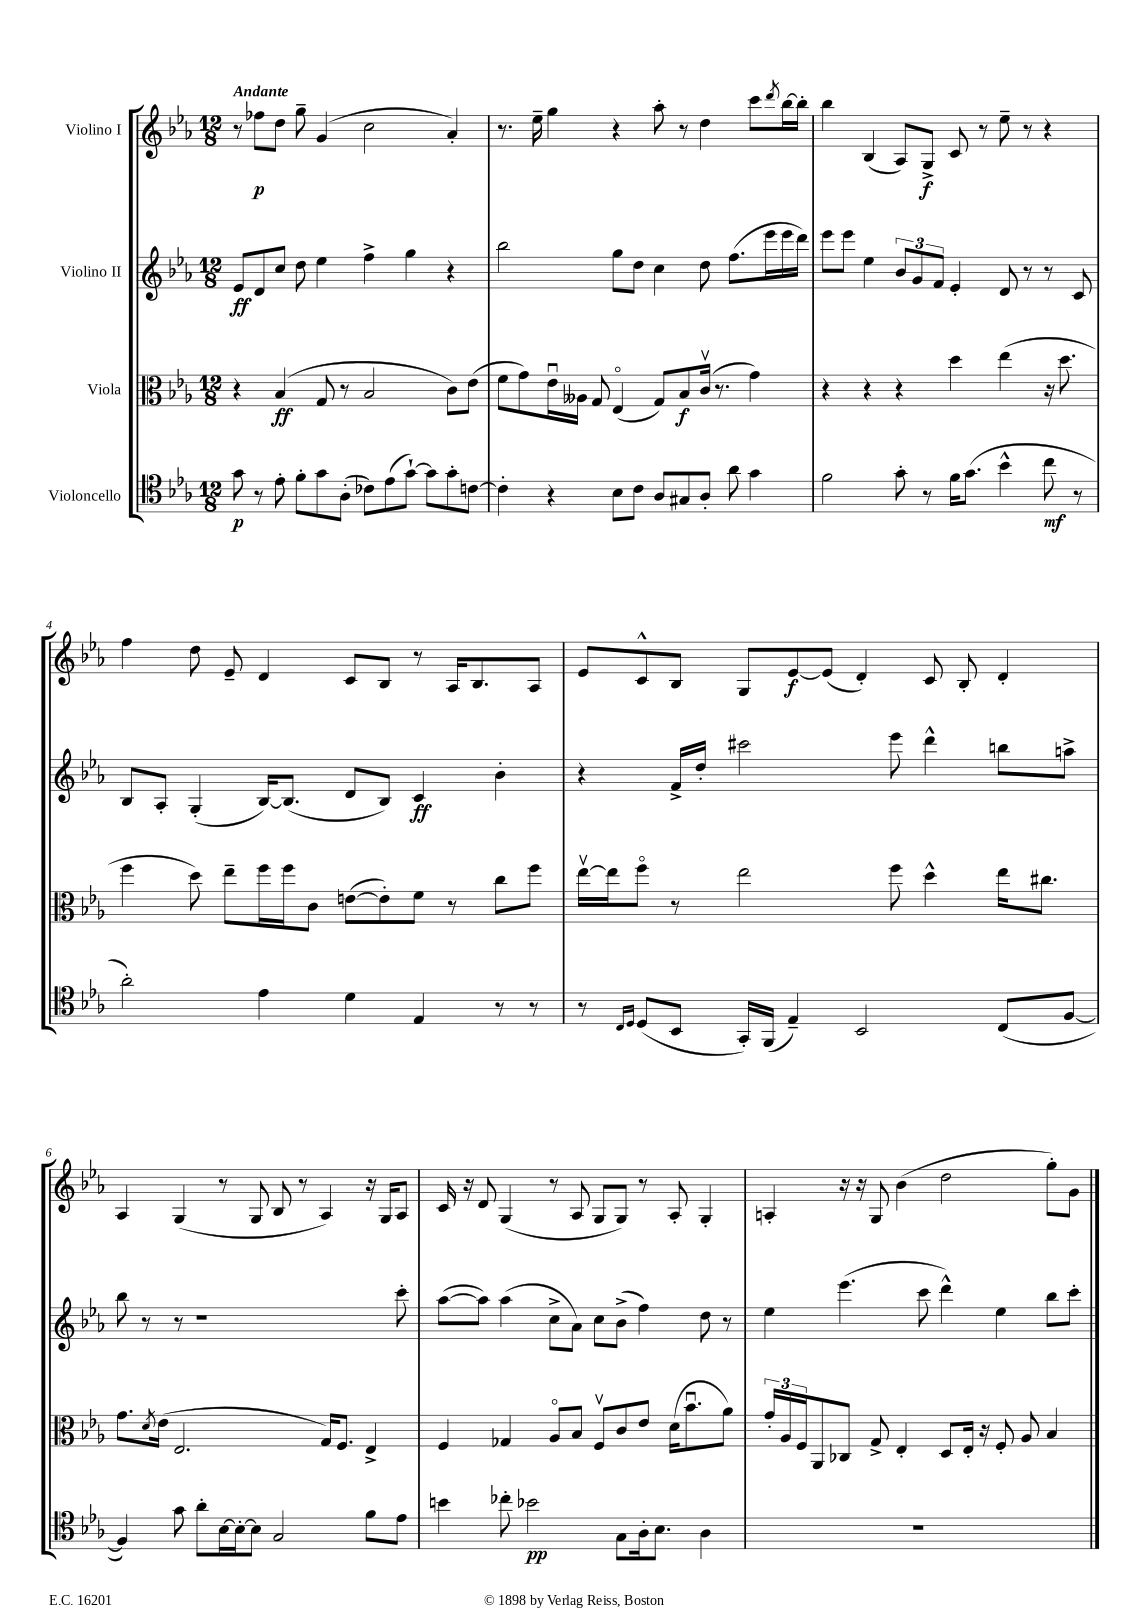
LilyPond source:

<<
\new StaffGroup <<
\new Staff = "s0" \with { instrumentName = "Violino I" } {
    \clef treble \key ees \major \numericTimeSignature \time 12/8 \tempo "Andante"
    r8 fes''8\p d''8 g''8-- g'4( c''2 aes'4-.) |
    r8. ees''16-- g''4 r4 aes''8-. r8 d''4 c'''8 \acciaccatura { d'''8 } bes''16~ bes''16-. |
    bes''4 bes4( aes8) g8->\f c'8 r8 ees''8-- r8 r4 |
    f''4 d''8 ees'8-- d'4 c'8 bes8 r8 aes16 bes8. aes8 |
    ees'8 c'8-^ bes8 g8 ees'8~\f ees'8( d'4-.) c'8 bes8-. d'4-. |
    aes4 g4( r8 g8 bes8 r8 aes4) r16 g16 aes8 |
    c'16 r16 d'8 g4( r8 aes8 g8 g8) r8 aes8-. g4-. |
    a4-. r16 r16 g8 bes'4( d''2 g''8-.) g'8 \bar "|." |
}
\new Staff = "s1" \with { instrumentName = "Violino II" } {
    \clef treble \key ees \major \numericTimeSignature \time 12/8
    ees'8\ff d'8 c''8 d''8 ees''4 f''4-> g''4 r4 |
    bes''2 g''8 d''8 c''4 d''8 f''8.( ees'''16 ees'''16 d'''16) |
    ees'''8 ees'''8 ees''4 \tuplet 3/2 { bes'8 g'8 f'8 } ees'4-. d'8 r8 r8 c'8 |
    bes8 aes8-. g4-.( bes16~) bes8.( d'8 bes8) c'4\ff bes'4-. |
    r4 f'16-> d''16-. cis'''2 ees'''8 d'''4-^ b''8 a''8-> |
    bes''8 r8 r8 r1 c'''8-. |
    aes''8~( aes''8) aes''4( c''8-> aes'8) c''8 bes'8->( f''4) d''8 r8 |
    ees''4 ees'''4.( c'''8 d'''4-^) ees''4 bes''8 c'''8-. \bar "|." |
}
\new Staff = "s2" \with { instrumentName = "Viola" } {
    \clef alto \key ees \major \numericTimeSignature \time 12/8
    r4 bes4\ff( g8 r8 bes2 c'8) ees'8( |
    f'8 g'8) ees'16\downbow aeses16 g8 ees4\flageolet( g8) bes8\f c'16\upbow( r8. g'4) |
    r4 r4 r4 d''4 ees''4( r16 d''8. |
    f''4 d''8) ees''8-- f''16 f''16 c'8 e'8~( e'8-.) f'8 r8 c''8 f''8 |
    ees''16~\upbow ees''16 f''8\flageolet r8 ees''2 f''8 d''4-^ ees''16 cis''8. |
    g'8. \acciaccatura { d'8 } ees'16( ees2. g16) f8. ees4-> |
    f4 ges4 aes8\flageolet bes8 f8\upbow c'8 ees'8 d'16( bes'8.\downbow aes'8) |
    \tuplet 3/2 { g'16-. aes16 f16 } aes,8 ces8 g8-> ees4-. d8 ees16-. r16 f8-. aes8 bes4 \bar "|." |
}
\new Staff = "s3" \with { instrumentName = "Violoncello" } {
    \clef tenor \key ees \major \numericTimeSignature \time 12/8
    g'8\p r8 ees'8-. f'8-. g'8 aes8-.( ces'8) ees'8( g'8~-!) g'8 g'8-. c'8~ |
    c'4-. r4 bes8 c'8 aes8 gis8 aes8-. aes'8 g'4 |
    f'2 g'8-. r8 f'16 g'8.( bes'4-^ c''8\mf r8 |
    aes'2-.) ees'4 d'4 ees4 r8 r8 |
    r8 \grace { c16 d16 } d8( bes,8 g,16-.) f,16( ees4--) bes,2 c8( f8~ |
    f4) g'8 aes'8-. bes16~ bes16~-. bes8 g2 f'8 ees'8 |
    b'4 ces''8-. bes'2\pp g8 aes16-. bes8. aes4 |
    R1. \bar "|." |
}
>>
>>
